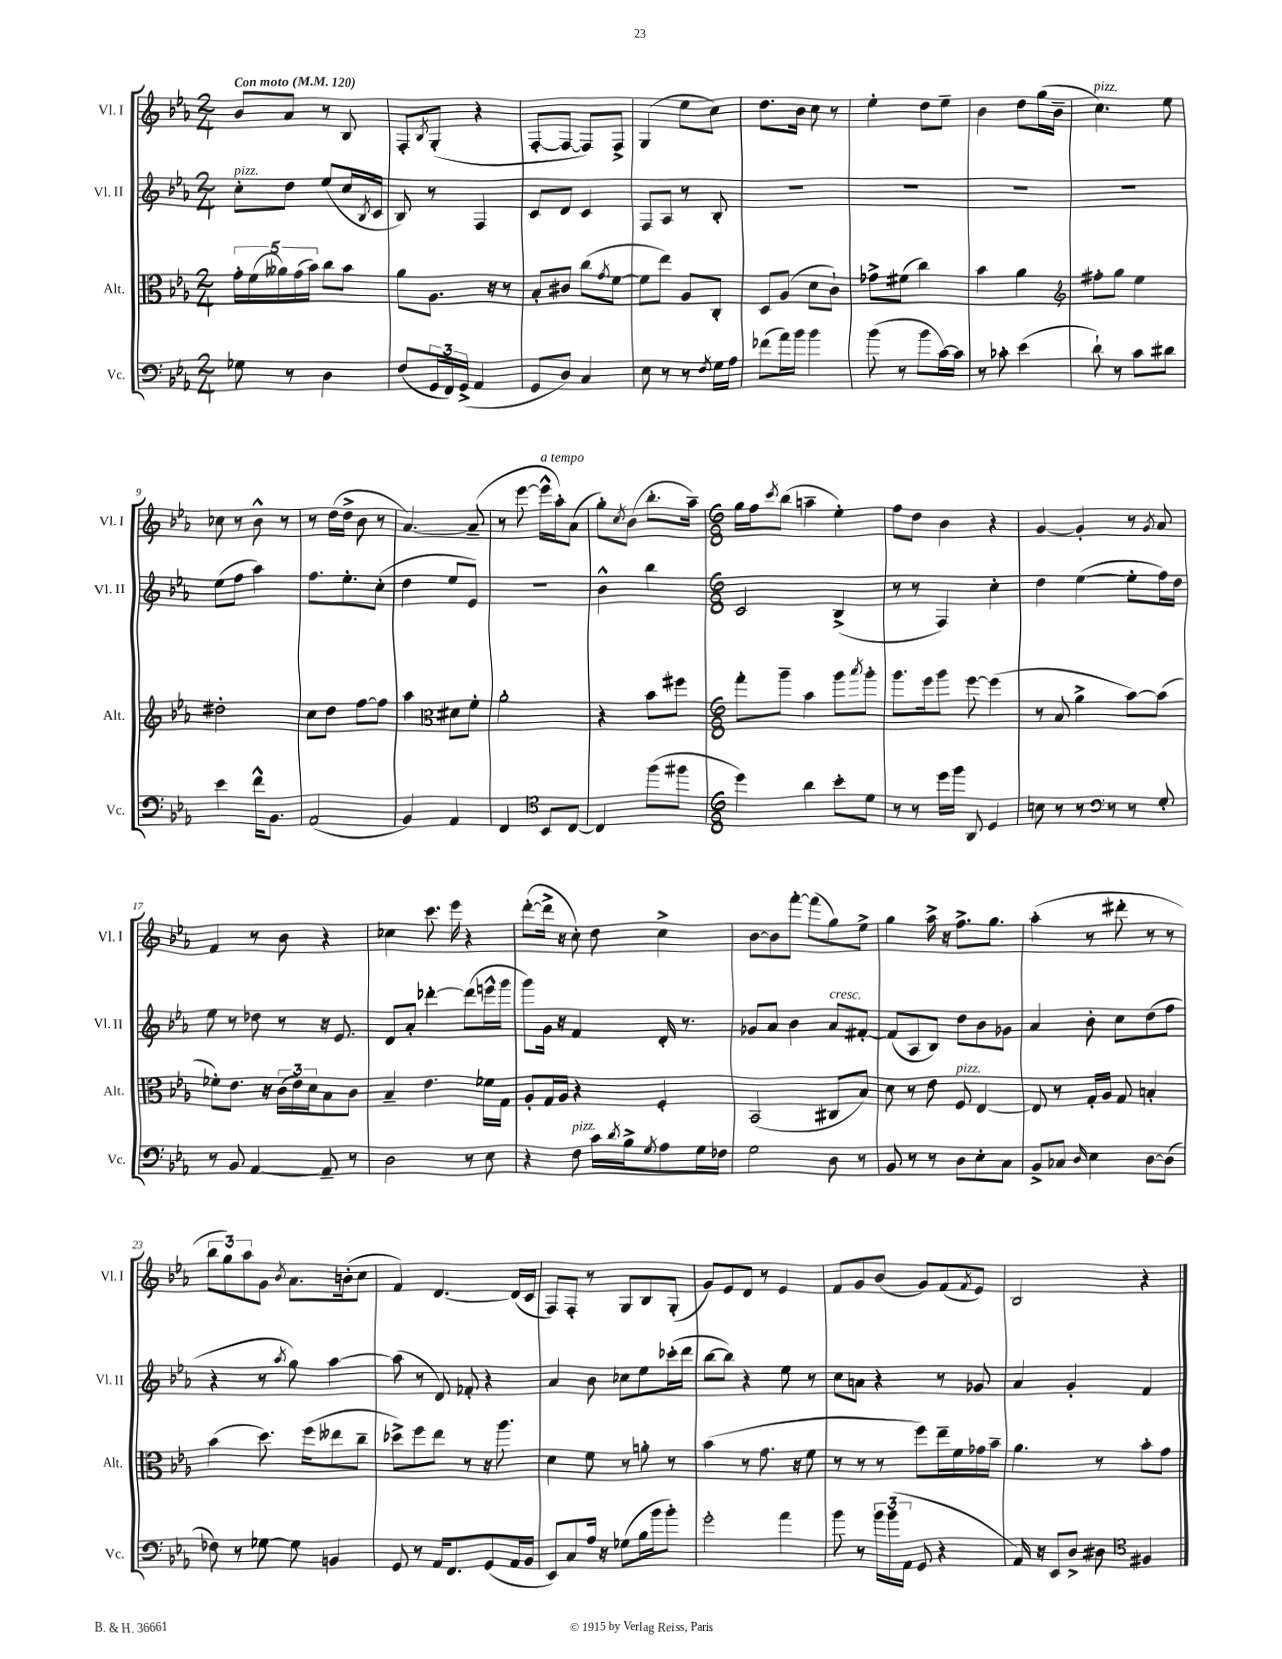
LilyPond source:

<<
\new StaffGroup <<
\new Staff = "s0" \with { instrumentName = "Vl. I" shortInstrumentName = "Vl. I" } {
    \clef treble \key ees \major \numericTimeSignature \time 2/4 \tempo "Con moto" 4 = 120
    bes'8 aes'8 r8 bes8 |
    f8-. \acciaccatura { bes8 } g8-.( r4 |
    f8~-. f8~ f8) f8-> |
    g4( ees''8 c''8) |
    d''8. bes'16 c''8 r8 |
    ees''4-. d''8 ees''8-- |
    bes'4 d''8 g''16( bes'16-- |
    c''4.^\markup { \italic "pizz." }) ees''8 |
    ces''8 r8 bes'8-^ r8 |
    r8 d''16( d''16-> bes'8 r8 |
    aes'4.~) aes'8--( |
    r8 ees'''8~ ees'''16-^^\markup { \italic "a tempo" } aes''16-.) aes'8( |
    g''8-.) \acciaccatura { c''8 } bes'8( bes''8.-. aes''16--) |
    \numericTimeSignature \time 6/8 g''16 f''16 \acciaccatura { c'''8 } bes''8( a''4-- ees''4-.) |
    f''8 d''8 bes'4 r4 |
    g'4~ g'4-. r8 \acciaccatura { g'8 } aes'8 |
    f'4 r8 bes'8 r4 |
    ces''4 c'''8. ees'''16 r4 |
    d'''8~-.( d'''16-> r16 c''8-.) d''8 c''4-> |
    bes'8~ bes'8 f'''8~-. f'''8( g''8) ees''8-> |
    g''4 aes''16-> r16 f''8.-> g''8. |
    aes''4-.( r8 dis'''8-. r8 r8 |
    \tuplet 3/2 { bes''8 g''8) aes''8 } g'8 \acciaccatura { bes'8 } aes'8. b'16-.( c''8 |
    f'4) d'4.~ d'16( c'16 |
    f8) f8-. r8 g8 bes8 g8-.( |
    g'8) ees'8 d'8 r8 ees'4 |
    f'8 g'8 bes'8( g'8) f'8( \acciaccatura { f'8 } ees'8) |
    bes2 r4 \bar "|." |
}
\new Staff = "s1" \with { instrumentName = "Vl. II" shortInstrumentName = "Vl. II" } {
    \clef treble \key ees \major \numericTimeSignature \time 2/4
    c''8-.^\markup { \italic "pizz." } d''8 ees''8( c''16 \acciaccatura { bes8 } c'16 |
    bes8) r8 f4 |
    c'8 d'8 c'4 |
    f8 aes8 r8 bes8-. |
    R2 |
    R2 |
    R2 |
    R2 |
    ees''8( f''8 aes''4) |
    f''8. ees''8.-. c''8-.( |
    d''4 ees''8 ees'8) |
    R2 |
    bes'4-^ bes''4 |
    \numericTimeSignature \time 6/8 c'2 bes4->( |
    r8 r8 f4) c''4-. |
    d''4 ees''4~( ees''8-. f''16) d''16 |
    ees''8 r8 des''8 r8 r16 ees'8. |
    d'8 aes'8-. des'''4~-. des'''8( e'''16-^ g'''16 |
    g'''8) g'16 r16 f'4 d'16-. r8. |
    ges'8 aes'8 bes'4 aes'8^\markup { \italic "cresc." } fis'8~-. |
    fis'8( aes8 bes8) d''8 bes'8 ges'8 |
    aes'4 bes'8-. c''8 d''8( f''8 |
    r4 r8 \acciaccatura { aes''8 } g''8) aes''4~ |
    aes''8( r8 d'8) fes'8-. r4 |
    aes'4 bes'8 ces''8 ees''8 ces'''16-.( d'''16 |
    bes''8~ bes''8) r4 ees''8 r8 |
    c''8 a'8 r4 r8 ges'8 |
    aes'4 g'4-. f'4 \bar "|." |
}
\new Staff = "s2" \with { instrumentName = "Alt." shortInstrumentName = "Alt." } {
    \clef alto \key ees \major \numericTimeSignature \time 2/4
    \tuplet 5/4 { g'16-. f'16( aeses'16) g'16( bes'16) } c''8 bes'8 |
    aes'8 aes8. r16 r8 |
    bes8-. cis'8 c''8( \acciaccatura { g'8 } f'8~ |
    f'8 ees''8) aes8 c8-. |
    d8 aes8( d'8 c'8-!) |
    ges'8-> fis'8( c''4) |
    bes'4 aes'4 |
    \clef treble fis''8-. g''8 ees''4 |
    dis''2-. |
    c''8 d''8 f''8~ f''8 |
    aes''4 \clef alto dis'8 f'8-. |
    aes'2-. |
    r4 bes'8 fis''8 |
    \numericTimeSignature \time 6/8 g''8-. aes''8-- bes'4 aes''8 \acciaccatura { bes''8 } aes''8-. |
    aes''8. f''16 aes''8 f''8~ f''4( |
    r8 bes8 aes'4-> bes'8~) bes'8( |
    fes'8-.) ees'8. r16 \tuplet 3/2 { c'16( ees'16) d'16 } bes8 c'8 |
    bes4-- ees'4. fes'16 g16 |
    aes8-. g16 aes16 r4 f4-. |
    bes,2( cis8 bes8) |
    d'8 r8 ees'8 f8^\markup { \italic "pizz." } ees4~ |
    ees8 r8 g16-. aes16 g8 b4-. |
    bes'4( d''8.) f''16( eeses''8 c''8-- |
    des''8->) f''8 ees''8 r8 r16 aes''8. |
    d'4 f'8 r8 a'8-. r8 |
    bes'4( r8 g'8. r16 f'8 |
    r8 r8 r8 f''8) ees''16-- f'16 ges'16 bes'16-- |
    aes'4. r8 bes'8-. g'8 \bar "|." |
}
\new Staff = "s3" \with { instrumentName = "Vc." shortInstrumentName = "Vc." } {
    \clef bass \key ees \major \numericTimeSignature \time 2/4
    ges8 r8 d4 |
    f8( \tuplet 3/2 { g,16 f,16) g,16->( } aes,4 |
    g,8 d8) c4 |
    ees8 r8 r8 \acciaccatura { f8 } g16 aes16 |
    fes'8( aes'16) bes'16 bes'4 |
    bes'8( r8 bes'8 c'16~) c'16 |
    r8 ces'8-. ees'4( |
    d'8-!) r8 c'8 dis'8 |
    ees'4 f'16-^ bes,8. |
    aes,2( |
    bes,4) aes,4 |
    f,4 \clef tenor bes,8 c8~ |
    c4 f''8( fis''8 |
    \numericTimeSignature \time 6/8 d''4) aes'4 bes'8-. d'8 |
    r8 r8 d''16 f''16 aes,8 d4 |
    b8 r8 r8 r8 r8 g8-. |
    \clef bass r8 bes,8 aes,4~ aes,8-- r8 |
    d2 r8 ees8 |
    r4 f8^\markup { \italic "pizz." } c'16 \acciaccatura { d'8 } bes16-> \acciaccatura { g8 } aes8 g16 fes16 |
    g2 d8 r8 |
    bes,8 r8 r8 d8 ees8-. c8 |
    bes,8-> ces8 \grace { d16 } ees4 d8~ d8( |
    fes8) r8 ges8~ ges8 b,4 |
    g,8 r8 aes,16 f,8. g,8( aes,16 bes,16 |
    ees,8) c8 aes16 r16 ges8( bes16 bes'16 bes'8-.) |
    g'2-. aes'4 |
    bes'8 r8 \tuplet 3/2 { bes'16 bes'16( aes,16 } g,8 r4 |
    aes,16) r16 ees,8 d8-> dis8 \clef tenor fis4 \bar "|." |
}
>>
>>
